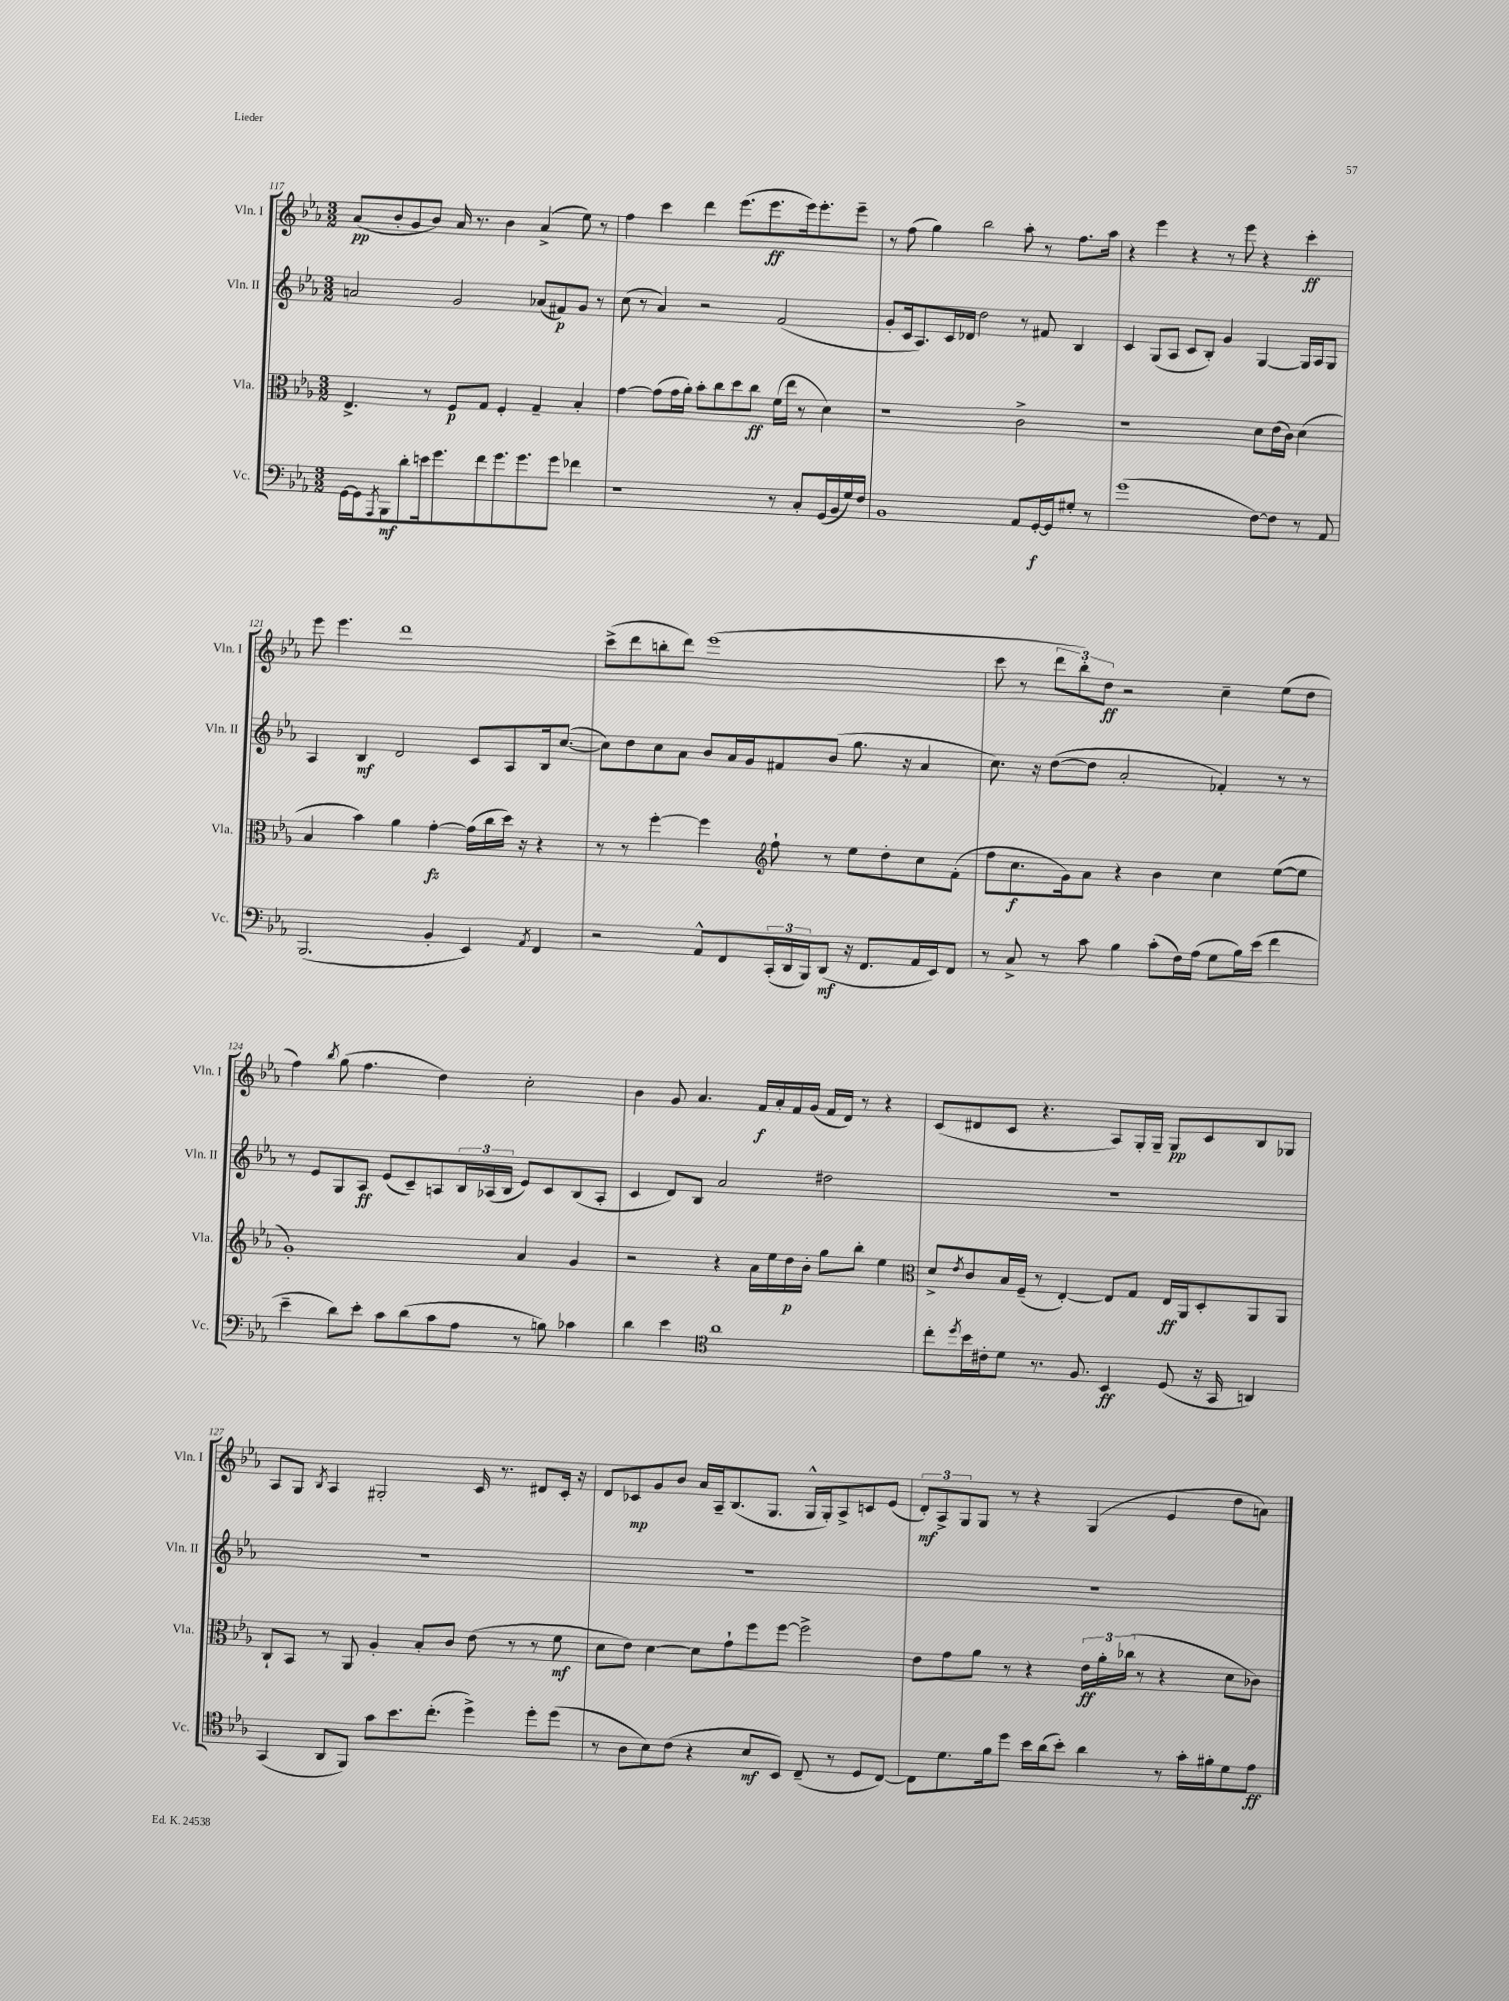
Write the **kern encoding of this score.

**kern	**dynam	**kern	**dynam	**kern	**dynam	**kern	**dynam
*part4	*part4	*part3	*part3	*part2	*part2	*part1	*part1
*staff4	*staff4	*staff3	*staff3	*staff2	*staff2	*staff1	*staff1
*I"Vc.	*	*I"Vla.	*	*I"Vln. II	*	*I"Vln. I	*
*I'Vc.	*	*I'Vla.	*	*I'Vln. II	*	*I'Vln. I	*
*clefF4	*	*clefC3	*	*clefG2	*	*clefG2	*
*k[b-e-a-]	*	*k[b-e-a-]	*	*k[b-e-a-]	*	*k[b-e-a-]	*
*M3/2	*	*M3/2	*	*M3/2	*	*M3/2	*
=117	=117	=117	=117	=117	=117	=117	=117
[16GG\LL	.	4.E-^/	.	2an/	.	(8a-/L	pp
16GG\J]	.	.	.	.	.	.	.
8qAAA-/	.	.	.	.	.	.	.
8BBB-\	mf	.	.	.	.	8b-'/	.
8d'\	.	.	.	.	.	8g/	.
16en\k	.	8r	.	.	.	8b-/J)	.
8.g\	.	.	.	.	.	.	.
.	.	8F/L	p	2g/	.	16a-/	.
.	.	.	.	.	.	8.r	.
8f\	.	8G/J	.	.	.	.	.
8.g\	.	4F'/	.	.	.	4b-\	.
8.g\	.	.	.	.	.	.	.
.	.	4G~/	.	(8a-X/L	.	(4a-^/	.
8g\J	.	.	.	8f#X/)	p	.	.
4f-X\	.	4B-'/	.	8g/J	.	8ee-\)	.
.	.	.	.	8r	.	8r	.
=118	=118	=118	=118	=118	=118	=118	=118
1r	.	[4g\	.	(8cc\	.	4ff\	.
.	.	.	.	8r	.	.	.
.	.	(8g\L]	.	4a-/)	.	4ccc\	.
.	.	16g\L	.	.	.	.	.
.	.	16a-'\JJ)	.	.	.	.	.
.	.	8b-'\L	.	2r	.	4ddd\	.
.	.	8cc\	.	.	.	.	.
.	.	8dd\	.	.	.	(8.eee-\L	.
.	.	8cc\J	ff	.	.	.	.
.	.	.	.	.	.	8.eee-\	ff
8r	.	(16f\LL	.	(2f/	.	.	.
.	.	16ee-\JJ	.	.	.	.	.
8C'/L	.	8r	.	.	.	16eee-\k)	.
.	.	.	.	.	.	8.eee-'\	.
(16GG/L	.	4d\)	.	.	.	.	.
16BB-/	.	.	.	.	.	.	.
16G/)	.	.	.	.	.	8eee-~\J	.
16F/JJ	.	.	.	.	.	.	.
=119	=119	=119	=119	=119	=119	=119	=119
1BB-	.	1r	.	8g'/L	.	8r	.
.	.	.	.	16c/k	.	(8ff\	.
.	.	.	.	8.A-/)	.	.	.
.	.	.	.	.	.	4gg\)	.
.	.	.	.	16c/L	.	.	.
.	.	.	.	16d-X/JJ	.	.	.
.	.	.	.	2dd\	.	2bb-\	.
8AA-/L	.	2c^\	.	8r	.	8aa-'\	.
[16GG'/L	f	.	.	8f#X/	.	8r	.
16GG/J]	.	.	.	.	.	.	.
8G#X'/J	.	.	.	4B-/	.	8.ff\L	.
8r	.	.	.	.	.	.	.
.	.	.	.	.	.	16aa-\Jk	.
=120	=120	=120	=120	=120	=120	=120	=120
(1g	.	1r	.	4c/	.	4r	.
.	.	.	.	(8G/L	.	4eee-\	.
.	.	.	.	8A-/J	.	.	.
.	.	.	.	8c/L	.	4r	.
.	.	.	.	8B-'/J)	.	.	.
.	.	.	.	4g/	.	8r	.
.	.	.	.	.	.	8eee-\	.
[8F\L)	.	8d\L	.	[4G/	.	4r	.
8F\J]	.	(16e-\L	.	.	.	.	.
.	.	16c\JJ)	.	.	.	.	.
8r	.	(4d\	.	16G/LL]	.	4ccc'\	ff
.	.	.	.	16A-/J	.	.	.
8AA-/	.	.	.	8G/J	.	.	.
!!LO:LB:g=z
=121	=121	=121	=121	=121	=121	=121	=121
(2.BBB-/	.	4B-/	.	4A-/	.	8eee-\	.
.	.	.	.	.	.	4.eee-\	.
.	.	4b-\)	.	4B-/	mf	.	.
.	.	4a-\	.	2d/	.	1ddd	.
4BB-'/	.	[4g'\	fz	.	.	.	.
4EE-/)	.	(16g\LL]	.	8c/L	.	.	.
.	.	16cc\	.	.	.	.	.
.	.	16dd\JJ)	.	8A-/	.	.	.
.	.	16r	.	.	.	.	.
8qAA-/	.	.	.	.	.	.	.
4FF/	.	4r	.	16B-/k	.	.	.
.	.	.	.	([8.cc/J	.	.	.
=122	=122	=122	=122	=122	=122	=122	=122
2r	.	8r	.	8cc\L])	.	(8ccc^\L	.
.	.	8r	.	8dd\	.	8ddd\	.
.	.	[4ff'\	.	8cc\	.	8bbn'\	.
.	.	.	.	8a-\J	.	8ddd\J)	.
8AA-^^/L	.	4ff\]	.	8b-/L	.	(1eee-	.
8FF/	.	.	.	16a-/L	.	.	.
.	.	.	.	16g/J	.	.	.
*	*	*clefG2	*	*	*	*	*
(24CC'/L	.	8ff`\	.	8f#X/	.	.	.
24DD/	.	.	.	.	.	.	.
24BBB-/J)	.	.	.	.	.	.	.
(8DD/J	mf	8r	.	(8b-/J	.	.	.
16r	.	8ee-\L	.	8.gg\	.	.	.
8.FF/L	.	.	.	.	.	.	.
.	.	8dd'\	.	.	.	.	.
.	.	.	.	16r	.	.	.
16AA-/L	.	8cc\	.	4a-/	.	.	.
16EE-/J)	.	.	.	.	.	.	.
8FF/J	.	(8f'\J	.	.	.	.	.
=123	=123	=123	=123	=123	=123	=123	=123
8r	.	8ff\L	.	8.cc\)	.	8ccc\	.
8C^/	.	8.cc\	f	.	.	8r	.
.	.	.	.	16r	.	.	.
8r	.	.	.	([8dd\L	.	12ddd\L	.
.	.	16g\k)	.	.	.	.	.
.	.	.	.	.	.	12bb-'\)	.
8c\	.	8a-\J	.	8dd\J]	.	.	.
.	.	.	.	.	.	12dd\J	ff
4B-\	.	4r	.	2a-'/	.	2r	.
(8c'\L	.	4b-\	.	.	.	.	.
16F\L)	.	.	.	.	.	.	.
(16A-\JJ	.	.	.	.	.	.	.
8G\L	.	4cc\	.	4f-X'/)	.	4cc~\	.
16B-\L)	.	.	.	.	.	.	.
(16e-\JJ	.	.	.	.	.	.	.
4f\	.	([8ee-\L	.	8r	.	(8ee-\L	.
.	.	8ee-\J]	.	8r	.	8dd\J	.
!!LO:LB:g=z
=124	=124	=124	=124	=124	=124	=124	=124
4e-~\	.	1g')	.	8r	.	4ff\)	.
.	.	.	.	8e-/L	.	.	.
.	.	.	.	.	.	8qbb-/	.
8d\L)	.	.	.	8G/	.	(8gg\	.
8e-'\J	.	.	.	8A-/J	ff	4.ff\	.
8c\L	.	.	.	(8e-/L	.	.	.
(8d\	.	.	.	8c~/)	.	.	.
8c\	.	.	.	8An/	.	4dd\)	.
8A-\J	.	.	.	24B-/L	.	.	.
.	.	.	.	(24A-X/	.	.	.
.	.	.	.	24B-/JJ	.	.	.
8r	.	4a-/	.	8e-/L)	.	2cc'\	.
8Bn\)	.	.	.	8c/	.	.	.
4c-X\	.	4g/	.	(8B-/	.	.	.
.	.	.	.	8A-'/J	.	.	.
=125	=125	=125	=125	=125	=125	=125	=125
4d\	.	2r	.	4c/	.	4b-\	.
4e-\	.	.	.	8d/L)	.	8g/	.
.	.	.	.	8B-/J	.	4.a-/	.
*clefC4	*	*	*	*	*	*	*
1a-	.	4r	.	2a-/	.	.	.
.	.	16a-\LL	.	.	.	16f/LL	f
.	.	16ee-\	.	.	.	16a-'/	.
.	.	16dd\	p	.	.	16f/	.
.	.	16b-'\JJ	.	.	.	(16g/JJ	.
.	.	8gg\L	.	2dd#X\	.	16f/LL	.
.	.	.	.	.	.	16d/JJ)	.
.	.	8bb-'\J	.	.	.	8r	.
.	.	4ee-\	.	.	.	4r	.
=126	=126	=126	=126	=126	=126	=126	=126
*	*	*clefC3	*	*	*	*	*
8cc'\L	.	8d^/L	.	1.r	.	(8c/L	.
8qdd/	.	8qe-/	.	.	.	.	.
16b-\L	.	8c/	.	.	.	8d#X/	.
16c#X'\J	.	.	.	.	.	.	.
8d\J	.	16B-/L	.	.	.	8c/J	.
.	.	(16F~/JJ	.	.	.	.	.
8.r	.	8r	.	.	.	4.r	.
.	.	[4E-'/)	.	.	.	.	.
8.F/	.	.	.	.	.	.	.
4BB-/	ff	8E-/L]	.	.	.	8A-/L)	.
.	.	8G/J	.	.	.	16G'/L	.
.	.	.	.	.	.	16G~/JJ	.
(8D/	.	16E-/LL	ff	.	.	8G/L	pp
.	.	16AA-/J	.	.	.	.	.
16r	.	8D'/	.	.	.	8c/	.
16GG/	.	.	.	.	.	.	.
4AAn/)	.	8AA-/	.	.	.	8B-/	.
.	.	8AA-/J	.	.	.	8G-X/J	.
!!LO:LB:g=z
=127	=127	=127	=127	=127	=127	=127	=127
(4GG/	.	8C`/L	.	1.r	.	8A-/L	.
.	.	8BB-/J	.	.	.	8G/J	.
.	.	.	.	.	.	8qB-/	.
8AA-/L	.	8r	.	.	.	4A-/	.
8FF/J)	.	8AA-/	.	.	.	.	.
8g\L	.	4A-'/	.	.	.	2G#X'/	.
8.b-\	.	.	.	.	.	.	.
.	.	8B-'/L	.	.	.	.	.
(8.cc'\J	.	.	.	.	.	.	.
.	.	8c/J	.	.	.	.	.
4dd^\)	.	(8e-\	.	.	.	16c/	.
.	.	.	.	.	.	8.r	.
.	.	8r	.	.	.	.	.
8dd'\L	.	8r	.	.	.	8d#X/L	.
(8dd\J	.	8f\	mf	.	.	16c'/Jk	.
.	.	.	.	.	.	16r	.
=128	=128	=128	=128	=128	=128	=128	=128
8r	.	8d\L	.	1.r	.	8d/L	.
8A-\L	.	8e-\J)	.	.	.	8c-X/	mp
8B-\)	.	[4d\	.	.	.	8g/	.
(8c\J	.	.	.	.	.	8b-/J	.
4r	.	8d\L]	.	.	.	16a-/LL	.
.	.	.	.	.	.	16A-~/J	.
.	.	8g`\	.	.	.	(8.B-/	.
8B-/L	mf	8ff\	.	.	.	.	.
.	.	.	.	.	.	8.G/J	.
8BB-/J)	.	[8ff\J	.	.	.	.	.
(8C~/	.	2ff^\]	.	.	.	16G^^/LL	.
.	.	.	.	.	.	16G'/J)	.
8r	.	.	.	.	.	8A-^/	.
8D/L	.	.	.	.	.	8cn/	.
[8C/J)	.	.	.	.	.	(8e-/J	.
=129	=129	=129	=129	=129	=129	=129	=129
8C\L]	.	8e-\L	.	1.r	.	12d'/L)	mf
.	.	.	.	.	.	12A-^/	.
8.d\	.	8g\	.	.	.	.	.
.	.	.	.	.	.	12G/	.
.	.	8a-\J	.	.	.	8G/J	.
16f\k	.	.	.	.	.	.	.
8dd\J	.	8r	.	.	.	8r	.
16b-\LL	.	4r	.	.	.	4r	.
(16a-\J	.	.	.	.	.	.	.
8b-'\J)	.	.	.	.	.	.	.
4a-\	.	24e-\LL	ff	.	.	(4G/	.
.	.	24a-'\	.	.	.	.	.
.	.	(24cc-X\JJ	.	.	.	.	.
.	.	8r	.	.	.	.	.
8r	.	4r	.	.	.	4e-/	.
16g'\LL	.	.	.	.	.	.	.
16f#X'\J	.	.	.	.	.	.	.
8d\	.	8d\L	.	.	.	8dd\L	.
8e-\J	ff	8c-X\J)	.	.	.	8an\J)	.
==	==	==	==	==	==	==	==
*-	*-	*-	*-	*-	*-	*-	*-
